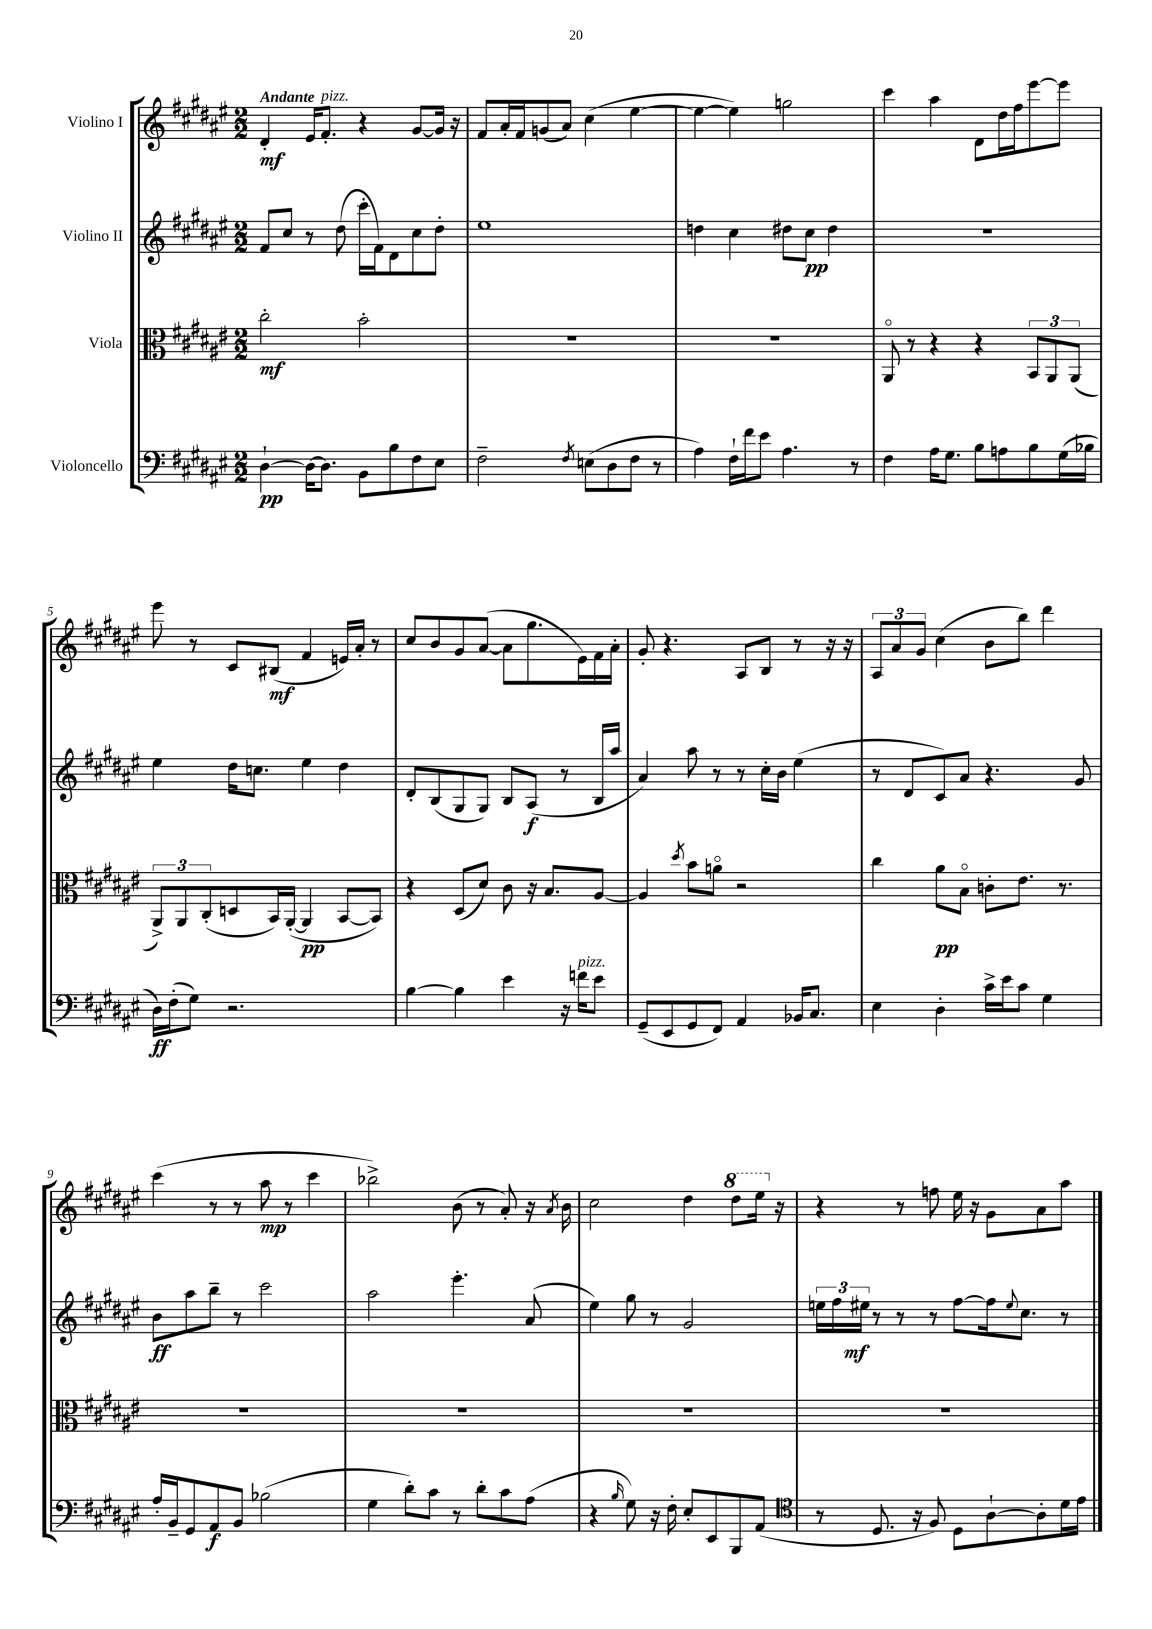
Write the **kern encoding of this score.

**kern	**kern	**kern	**kern
*staff4	*staff3	*staff2	*staff1
*clefF4	*clefC3	*clefG2	*clefG2
*k[f#c#g#d#a#e#]	*k[f#c#g#d#a#e#]	*k[f#c#g#d#a#e#]	*k[f#c#g#d#a#e#]
*M2/2	*M2/2	*M2/2	*M2/2
[4D#`	2cc#'	8f#	4d#'
.	.	8cc#	.
16D#_	.	8r	16e#
8.D#]	.	.	8.f#'
.	.	(8dd#	.
8BB	2b'	16ccc#'	4r
.	.	16f#)	.
8B	.	8d#	.
8F#	.	8cc#	[8g#
8E#	.	8dd#'	16g#]
.	.	.	16r
=	=	=	=
2F#~	1r	1ee#	8f#
.	.	.	16a#'
.	.	.	16f#
.	.	.	(8g
.	.	.	8a#)
8qF#	.	.	.
(8E	.	.	(4cc#
8D#	.	.	.
8F#	.	.	[4ee#
8r	.	.	.
=	=	=	=
4A#)	1r	4dd	4ee#_
16F#`	.	4cc#	4ee#])
16f#	.	.	.
8e#	.	.	.
4.A#	.	8dd#	2gg
.	.	8cc#	.
.	.	4dd#	.
8r	.	.	.
=	=	=	=
4F#	8AA#o	1r	4ccc#
.	8r	.	.
16A#	4r	.	4aa#
8.G#	.	.	.
8B	4r	.	8d#
8A	.	.	16dd#
.	.	.	16ff#
8B	12BB	.	[8eee#
.	12AA#	.	.
(16G#	.	.	8eee#]
.	(12AA#	.	.
16B-	.	.	.
=	=	=	=
16D#)	12AA#^)	4ee#	8eee#
(16F#'	.	.	.
.	12AA#	.	.
8G#)	.	.	8r
.	(12C#'	.	.
2.r	8D	16dd#	8c#
.	.	8.cc	.
.	16BB)	.	(8B#
.	([16AA#'	.	.
.	4AA#]	4ee#	4f#
.	[8BB	4dd#	16e)
.	.	.	16a#'
.	8BB])	.	8r
=	=	=	=
[4B	4r	8d#'	8cc#
.	.	(8B	8b
4B]	(8D#	8G#	8g#
.	8d#)	8G#)	([8a#
4e#	8c#	8B	8a#]
.	16r	(8A#	8.gg#
.	8.B	.	.
16r	.	8r	.
16f	.	.	16e#)
8e#	[8A#	16B	16f#
.	.	16aa#	16a#'
=	=	=	=
(8GG#~	4A#]	4a#)	8g#'
8EE#	.	.	4.r
.	8qdd#	.	.
8GG#	8b	8aa#	.
8FF#)	8ao	8r	.
4AA#	2r	8r	8A#
.	.	16cc#'	8B
.	.	16b	.
16BB-	.	(4ee#	8r
8.C#	.	.	.
.	.	.	16r
.	.	.	16r
=	=	=	=
4E#	4cc#	8r	12A#
.	.	.	12a#
.	.	8d#	.
.	.	.	12g#
4D#'	8a#	8c#)	(4cc#
.	8Bo	8a#	.
16c#^	8c'	4.r	8b
16e#	.	.	.
8c#	8.e#	.	8bb)
4G#	.	.	4ddd#
.	8.r	.	.
.	.	8g#	.
=	=	=	=
16A#'	1r	8b	(4ccc#
16BB~	.	.	.
8GG#	.	8aa#	.
8AA#	.	8bb~	8r
8BB	.	8r	8r
(2B-	.	2ccc#	8aa#
.	.	.	8r
.	.	.	4ccc#
=	=	=	=
4G#	1r	2aa#	2bb-^)
8d#')	.	.	.
8c#	.	.	.
8r	.	4.eee#'	(8b
8d#'	.	.	8r
8c#	.	.	8a#')
(8A#	.	(8a#	16r
.	.	.	8qa#
.	.	.	16b
=	=	=	=
4r	1r	4ee#)	2cc#
16qqB	.	.	.
8G#)	.	8gg#	.
16r	.	8r	.
16F#'	.	.	.
8E#'	.	2g#	4dd#
8EE#	.	.	.
8BBB	.	.	8ddd#
(8AA#	.	.	16eee#
.	.	.	16r
=	=	=	=
*clefC4	*	*	*
8r	1r	24ee	4r
.	.	24ff#	.
.	.	24ee#	.
8.D#	.	8r	.
.	.	8r	8r
16r	.	.	.
8F#)	.	8r	8ff
8D#	.	[8ff#	16ee#
.	.	.	16r
[8A#`	.	16ff#]	8g#
.	.	8qqee#	.
.	.	8.cc#	.
8A#']	.	.	8a#
16d#	.	8r	8aa#
16e#	.	.	.
==	==	==	==
*-	*-	*-	*-
